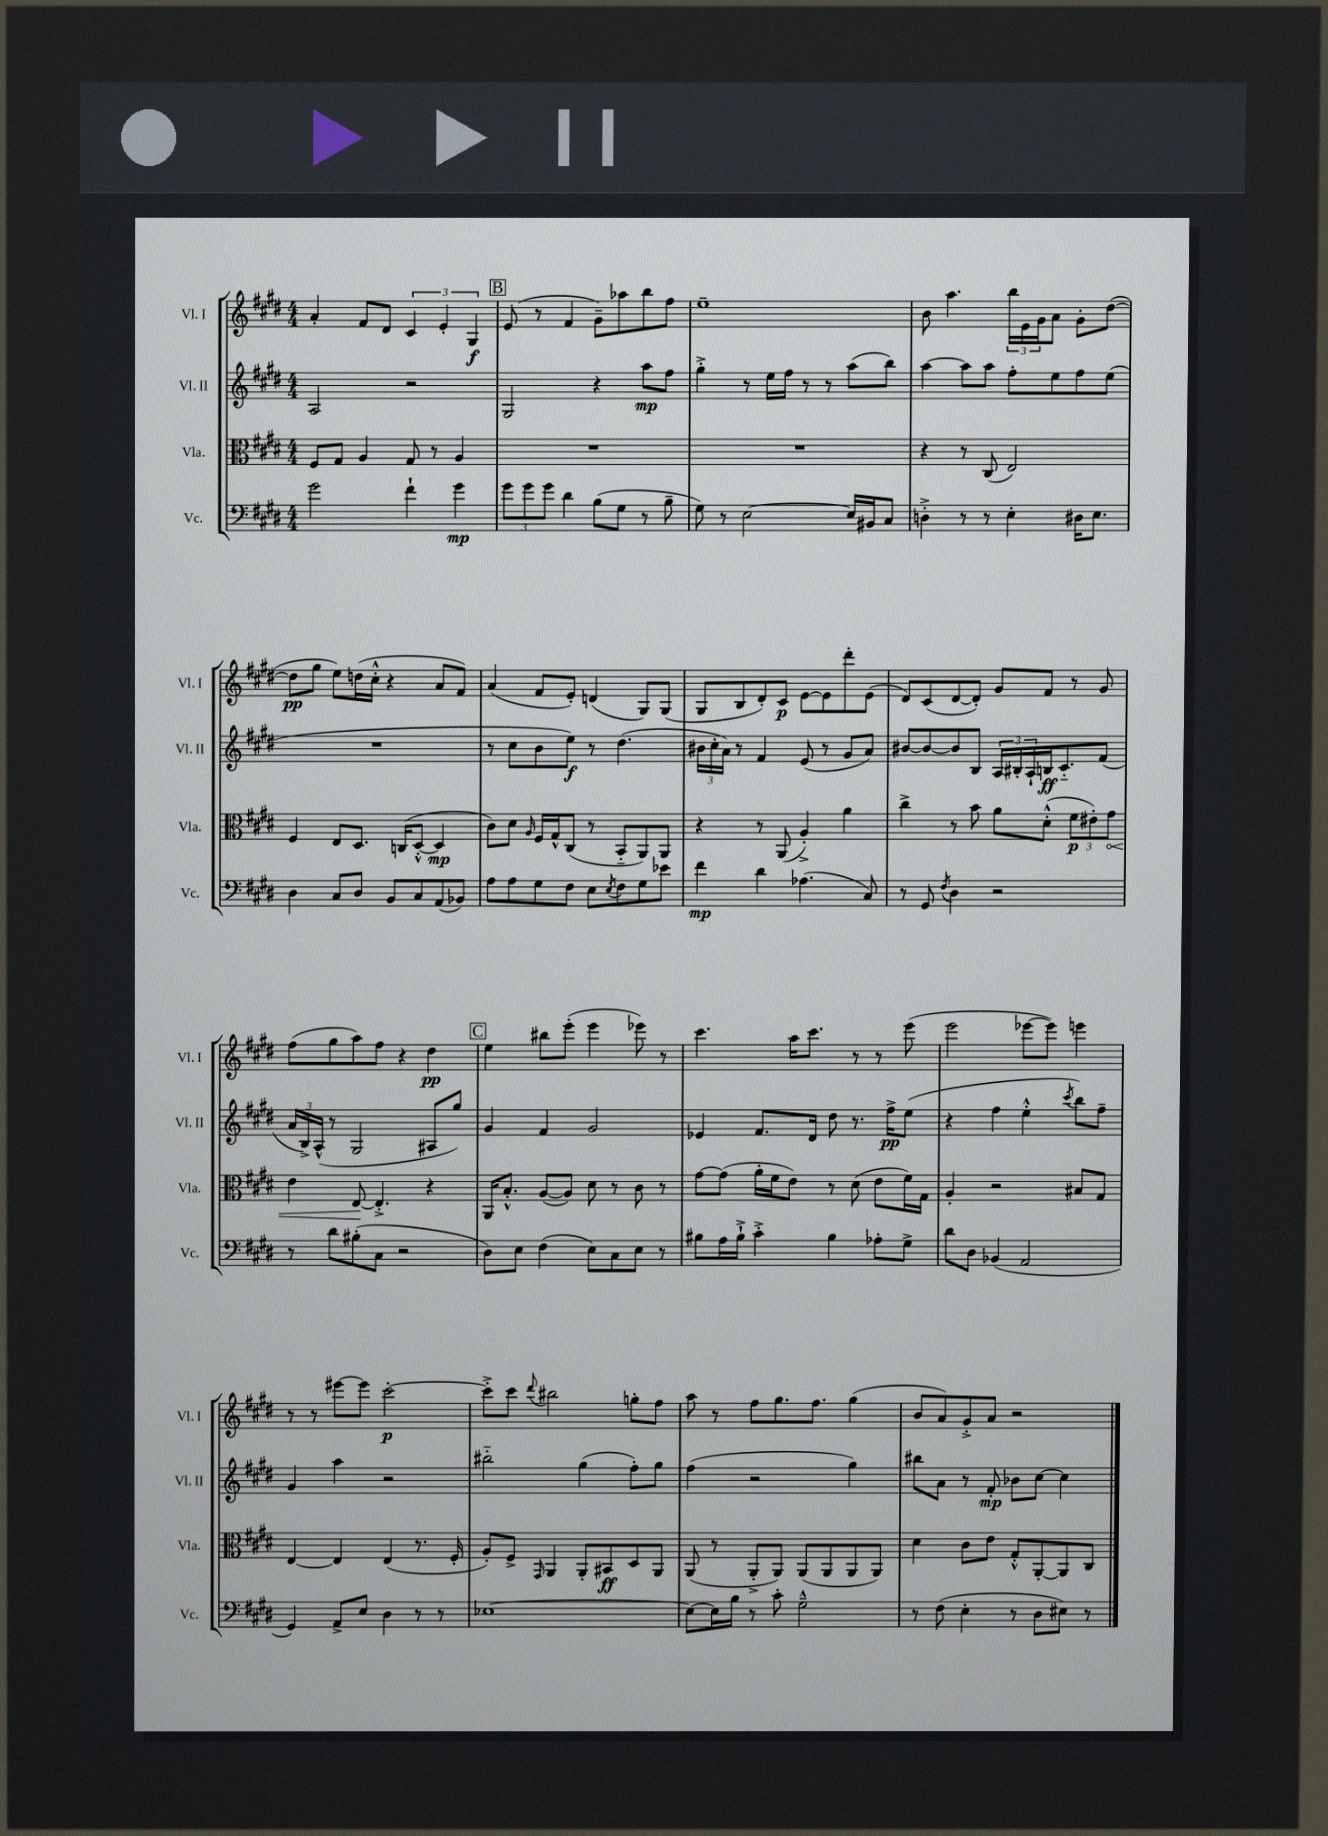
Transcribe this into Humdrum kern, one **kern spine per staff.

**kern	**kern	**kern	**kern
*staff4	*staff3	*staff2	*staff1
*clefF4	*clefC3	*clefG2	*clefG2
*k[f#c#g#d#]	*k[f#c#g#d#]	*k[f#c#g#d#]	*k[f#c#g#d#]
*M4/4	*M4/4	*M4/4	*M4/4
2g#	8F#	2A	4a'
.	8G#	.	.
.	4A	.	8f#
.	.	.	8d#
4f#`	8G#	2r	6c#
.	8r	.	.
.	.	.	6e'
4g#	4A	.	.
.	.	.	6G#
=	=	=	=
12g#	1r	2G#	(8e
12g#	.	.	.
.	.	.	8r
12g#	.	.	.
4d#	.	.	4f#
(8B	.	4r	8g#~)
8G#	.	.	8aa-
8r	.	8aa	8bb
8B~	.	8ff#	8ff#
=	=	=	=
8G#)	1r	4gg#'^	1ee~
8r	.	.	.
[2E	.	8r	.
.	.	16ee	.
.	.	16ff#	.
.	.	8r	.
.	.	8r	.
16E]	.	(8aa	.
16BB#	.	.	.
8C#	.	8bb)	.
=	=	=	=
4D'^	4r	[4aa	8b
.	.	.	4.aa
8r	8r	8aa]	.
8r	(8C#	8aa	.
4E'	2E)	8ff#'	24bb
.	.	.	24e
.	.	.	24g#
.	.	8ee	8a
16D#	.	8ff#	8g#'
8.E	.	.	.
.	.	(8ee	([8dd#
=	=	=	=
4D#	4F#	1r	8dd#]
.	.	.	8gg#
8C#	8E	.	8ee)
8D#	8.D#	.	(16dd
.	.	.	16cc#'^^
8BB	.	.	4r
.	(16C	.	.
8C#	[8D#'^^	.	.
(8AA	4D#]	.	8a
8BB-)	.	.	8f#)
=	=	=	=
8A	8c#)	8r	(4a
8A	8d#	8cc#	.
.	16qqA	.	.
8G#	16F#	8b	8f#
.	16G#^^	.	.
8F#	(8C#	8ee)	8e')
8E	8r	8r	(4d
8qE	.	.	.
8F#	8BB'~	(4.dd#	.
8G#	8AA)	.	8G#)
8e-	8AA	.	(8G#
=	=	=	=
4f#	4r	24b#	8G#
.	.	24cc#'	.
.	.	24a)	.
.	.	8r	8B
4d#	8r	4f#	8d#')
.	(8AA	.	8c#
(4.A-	4A'^)	(8e	[8e
.	.	8r	8e]
.	4a	8g#	8ddd#'
8C#)	.	8a)	(8e
=	=	=	=
8r	4cc#^	[8b#	8d#)
8GG#	.	8b#_	(8c#
8qF#	.	.	.
4D#	8r	8b#]	[8d#
.	8b	8B	8d#'])
2r	8a	24A	8g#
.	.	24B#'	.
.	.	24A`	.
.	(8d#'^^	16B	8f#
.	.	8.c#'~	.
.	12f#	.	8r
.	12e#')	.	.
.	.	(8f#	8g#
.	12g#	.	.
=	=	=	=
8r	4e	24a	(8ff#
.	.	24B^)	.
.	.	(24A^^	.
8d#	.	8r	8gg#
(8B#'	[8E	2G#	8aa)
8C#	4.E'^]	.	8ff#
2r	.	.	4r
.	4r	8A#	4dd#
.	.	8gg#)	.
=	=	=	=
8D#)	16AA	4g#	4ee
.	8.B'^^	.	.
8E	.	.	.
(4F#	([8A	4f#	8bb#
.	8A])	.	(8eee'
8E)	8d#	2g#	4eee
8C#	8r	.	.
8E	8c#	.	8eee-)
8r	8r	.	8r
=	=	=	=
8B#	[8g#	4e-	4.ccc#
16A	(8g#]	.	.
16B#`^	.	.	.
4c#'^	16a'	8.f#	.
.	16f#	.	.
.	8e)	.	16aa
.	.	16d#	8.ccc#
4B#	8r	8dd#	.
.	(8d#	8.r	8r
8A-'	8e	.	8r
.	.	16ff#^	.
8G#^	16f#)	(8ee	(8eee
.	16G#	.	.
=	=	=	=
8d#	4A'	4r	2eee
8D#	.	.	.
(4BB-	2r	4ff#	.
2AA	.	4ee'^^	[8eee-
.	.	.	8eee-])
.	.	8qccc#	.
.	8B#	8bb)	4eee
.	8G#	8ff#~	.
=	=	=	=
4GG#)	[4E	4g#	8r
.	.	.	8r
8AA^	4E]	4aa	[8eee#
8E	.	.	8eee#]
4D#	(4E	2r	[2ccc#'
8r	8.r	.	.
8r	.	.	.
.	16F#'	.	.
=	=	=	=
[1E-	8A')	2bb#'~	8ccc#'^]
.	8F#^	.	8ccc#
.	16qqGG#	.	8qqddd#
.	4AA	.	2bb#
.	8AA'	(4gg#	.
.	8BB#	.	.
.	8D#	8ff#')	8gg'
.	8AA	8gg#	8ff#
=	=	=	=
8E-_	(8AA	(4ff#	8aa
16E-]	8r	.	8r
16B	.	.	.
8r	8AA'^	2r	8ff#
8c#'	8AA)	.	8.gg#
2G#~^^	(8AA	.	.
.	.	.	8.ff#
.	8AA	.	.
.	8AA	4gg#)	(4gg#
.	8AA)	.	.
=	=	=	=
8r	4d#	8bb#	8b
(8F#	.	8a	8a)
4E'	8c#	8r	8g#'^
.	8e	8f#'	8a
8r	8G#'^^	8b-	2r
8D#	[8AA'	[8cc#	.
8E#)	8AA]	4cc#]	.
8r	8C#	.	.
==	==	==	==
*-	*-	*-	*-
